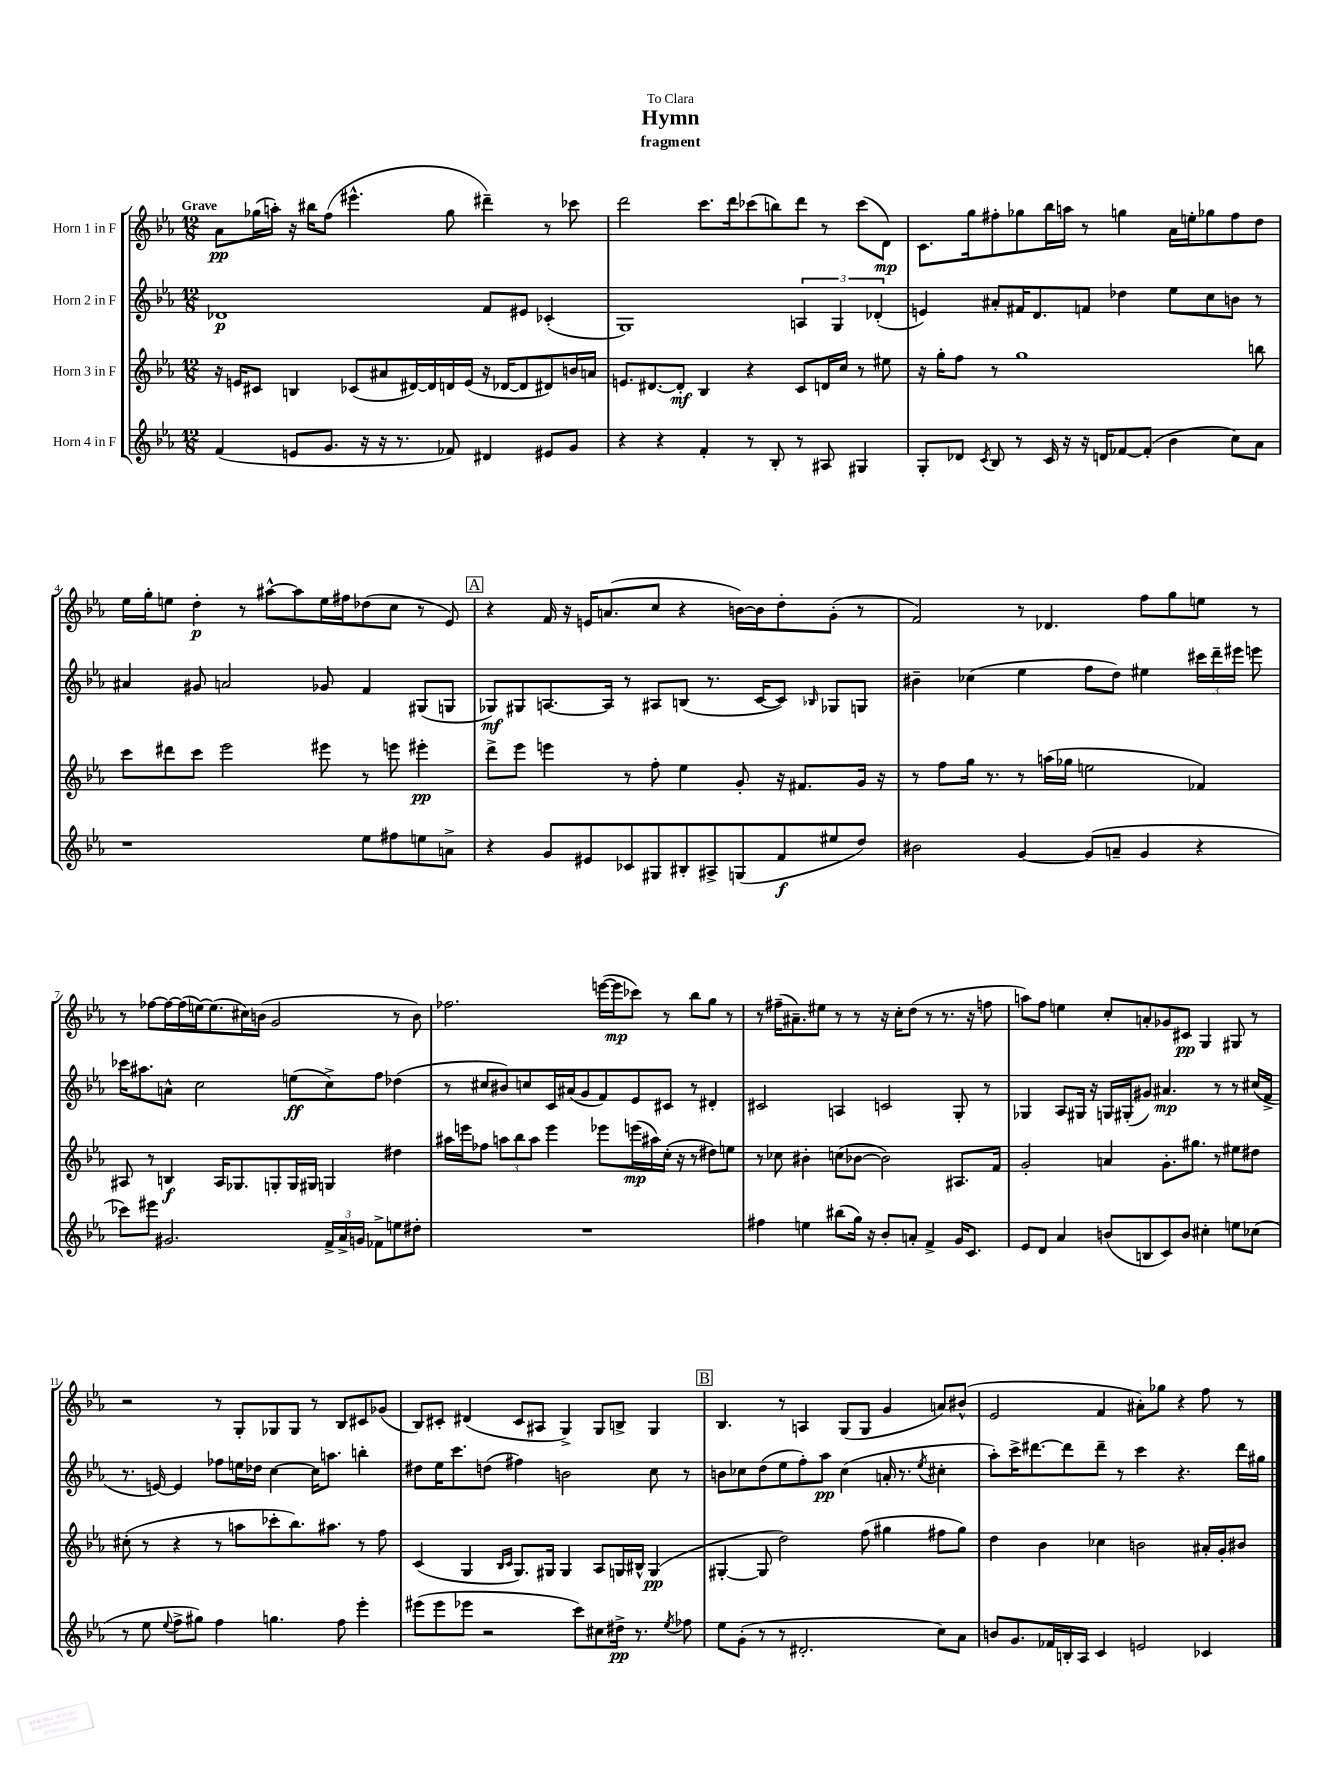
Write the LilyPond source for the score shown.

\header { title = "Hymn" subtitle = "fragment" dedication = "To Clara" }
<<
\new StaffGroup <<
\new Staff = "s0" \with { instrumentName = "Horn 1 in F" } {
    \clef treble \key ees \major \numericTimeSignature \time 12/8 \tempo "Grave"
    \autoBeamOff aes'8[\pp ges''16( a''16]-.) r16 bis''16[ f''8]( eis'''4.-^ ges''8 dis'''4--) r8 ces'''8 |
    d'''2 c'''8.[ d'''16 ces'''8( b''8) d'''8] r8 ces'''8[( d'8]\mp) |
    c'8.[ g''16 fis''8-. ges''8 bes''16 a''16] r8 g''4 aes'16[ e''16-. ges''8 fis''8 d''8] |
    ees''16[ g''16-. e''8] d''4-.\p r8 ais''8[~-^ ais''8 e''16 fis''16 des''8( c''8] r8 ees'8) |
    \mark \markup { \box "A" } r4 f'16 r16 e'16[ a'8.( c''8] r4 b'16[~) b'16 d''8-. g'8]-.( r8 |
    f'2) r8 des'4. f''8[ g''8 e''8] r8 |
    r8 fes''8[~ fes''16~ fes''16( e''16~) e''8.( cis''16) b'16]( g'2 r8 b'8) |
    fes''2. e'''16[~( e'''16\mp ces'''8]) r8 bes''8[ g''8] r8 |
    r8 fis''16[--( ais'8.--) eis''8] r8 r8 r16 c''16[-. d''8]( r8 r8. r16 f''8 |
    a''8[) f''8] e''4 c''8[-. a'8-. ges'8 cis'8]\pp g4 gis8 r8 |
    r2 r8 g8[-. ges8 ges8] r8 bes8[ cis'8 ges'8]( |
    bes8[) cis'8]-. dis'4( cis'8[ ais8] g4->) g8[ b8]-> g4 |
    \mark \markup { \box "B" } bes4. r8 a4 g8[( g8] g'4 a'8[) bis'8]-^( |
    ees'2 f'4 ais'8[-.) ges''8] r4 f''8 r8 \bar "|." |
}
\new Staff = "s1" \with { instrumentName = "Horn 2 in F" } {
    \clef treble \key ees \major \numericTimeSignature \time 12/8
    \autoBeamOff des'1\p f'8[ eis'8] ces'4-.( |
    g1) \tuplet 3/2 { a4 g4 des'4-.( } |
    e'4) ais'8[-. fis'16 d'8. f'8] des''4 ees''8[ c''8 b'8] r8 |
    ais'4 gis'8 a'2 ges'8 f'4 gis8[( g8] |
    \mark \markup { \box "A" } ges8[\mf) gis8 a8.~ a16] r8 ais8[ b8]( r8. c'16[~ c'8]) \grace { bes16 } ges8[ g8] |
    bis'4-- ces''4( ees''4 f''8[ d''8]) eis''4 \tuplet 3/2 { cis'''16[ d'''16-- eis'''16] } e'''8 |
    ces'''16[ ais''8. a'8]-^ c''2 e''8[\ff( c''8->) f''8] des''4( |
    r8 cis''8[ bis'8) c''8 c'16 ais'16( g'8 f'8) ees'8 cis'8] r8 dis'4-. |
    cis'2 a4 c'2 g8-. r8 |
    ges4 aes8[ gis16] r16 g16[ gis16-.( gis'8]) ais'4.\mp r8 r8 cis''16[( f'16]-> |
    r8. e'16~) e'4 fes''8[ e''16 des''16] c''4~ c''16[ a''8.] b''4-. |
    dis''8[ ees''16 c'''8. d''8]( fis''4) b'2 c''8 r8 |
    \mark \markup { \box "B" } b'8[ ces''8 d''8( ees''8 f''8-.) aes''8]\pp ces''4( a'16-. r8. \acciaccatura { ees''8 } cis''4-. |
    aes''8[-.) c'''16-> dis'''8.~ dis'''8 dis'''8]-- r8 c'''4 r4. dis'''16[ gis''16] \bar "|." |
}
\new Staff = "s2" \with { instrumentName = "Horn 3 in F" } {
    \clef treble \key ees \major \numericTimeSignature \time 12/8
    \autoBeamOff r16 e'16[ cis'8] b4 ces'8[( ais'8 dis'16~) dis'16 d'16 e'16]( r16 des'16[~ des'8 dis'8) b'16 a'16] |
    e'8.[ dis'8.~ dis'8]-.\mf bes4 r4 c'8[ d'16 c''16] r8 eis''8 |
    r16 g''16[-. f''8] r8 g''1 b''8 |
    c'''8[ dis'''8 c'''8] ees'''2 eis'''8 r8 e'''8 eis'''4-.\pp |
    \mark \markup { \box "A" } d'''8[-> ees'''8] e'''4 r8 f''8-. ees''4 g'8-. r16 fis'8.[ g'16] r16 |
    r8 f''8[ g''16] r8. r8 a''16[( ges''16] e''2 fes'4) |
    ais8 r8 b4\f ais16[ ges8. g8-. g16 gis16] g4 dis''4 |
    ais''16[ e'''16 fes''8] \tuplet 3/2 { a''8[ bes''8 a''8] } e'''4 ees'''8[ e'''16\mp( ais''16) c''16]-.( r16 r8 dis''8[) e''8] |
    r8 ces''8 bis'4-. c''8[( bes'8]~ bes'2) ais8.[ f'16] |
    g'2-. a'4 g'8.[-. gis''8.] r8 eis''8[ dis''8] |
    cis''8-.( r8 r4 r8 a''8[ ces'''8-. bes''8.) ais''8.] r8 f''8 |
    c'4( g4 \grace { bes16[ c'16] } g8.[) gis16] gis4 aes8[ g16 bis16]-^ g4\pp( |
    \mark \markup { \box "B" } gis4~-. gis8 d''2) f''8( gis''4 fis''8[ gis''8]) |
    d''4 bes'4 ces''4 b'2 ais'16[-. g'16-. bis'8] \bar "|." |
}
\new Staff = "s3" \with { instrumentName = "Horn 4 in F" } {
    \clef treble \key ees \major \numericTimeSignature \time 12/8
    \autoBeamOff f'4( e'8[ g'8.] r16 r16 r8. fes'8) dis'4 eis'8[ g'8] |
    r4 r4 f'4-. r8 bes8-. r8 ais8 gis4 |
    g8[-. des'8] \acciaccatura { c'8 } bes8 r8 c'16 r16 r16 d'16[ fes'8~ fes'8]-.( bes'4 c''8[) aes'8] |
    r1 ees''8[ fis''8 e''8 a'8]-> |
    \mark \markup { \box "A" } r4 g'8[ eis'8 ces'8 gis8 bis8-. ais8-> g8( f'8\f eis''8 d''8]) |
    bis'2 g'4~ g'8[( a'8]-- g'4 r4 |
    ces'''8[) eis'''8] gis'2. \tuplet 3/2 { f'16[-> aes'16-> g'16] } fes'8[-> e''8 dis''8]-. |
    R1. |
    fis''4 e''4 bis''8[( g''16]) r16 bes'8[-. a'8]-. f'4-> g'16[ c'8.] |
    ees'8[ d'8] aes'4 b'8[( b8 c'8) b'8] cis''4-. e''8[ ces''8]( |
    r8 ees''8 \appoggiatura { ees''8 } f''8[-> gis''8]) f''4 g''4. f''8 ees'''4-. |
    eis'''8[( eis'''8 ees'''8] r2 c'''8[) cis''8 dis''16]->\pp r8. \acciaccatura { ees''8 } fes''8 |
    \mark \markup { \box "B" } ees''8[ g'8]-.( r8 r8 dis'2.-. c''8[) aes'8] |
    b'8[ g'8. fes'16 b16-. aes16] c'4 e'2 ces'4 \bar "|." |
}
>>
>>
